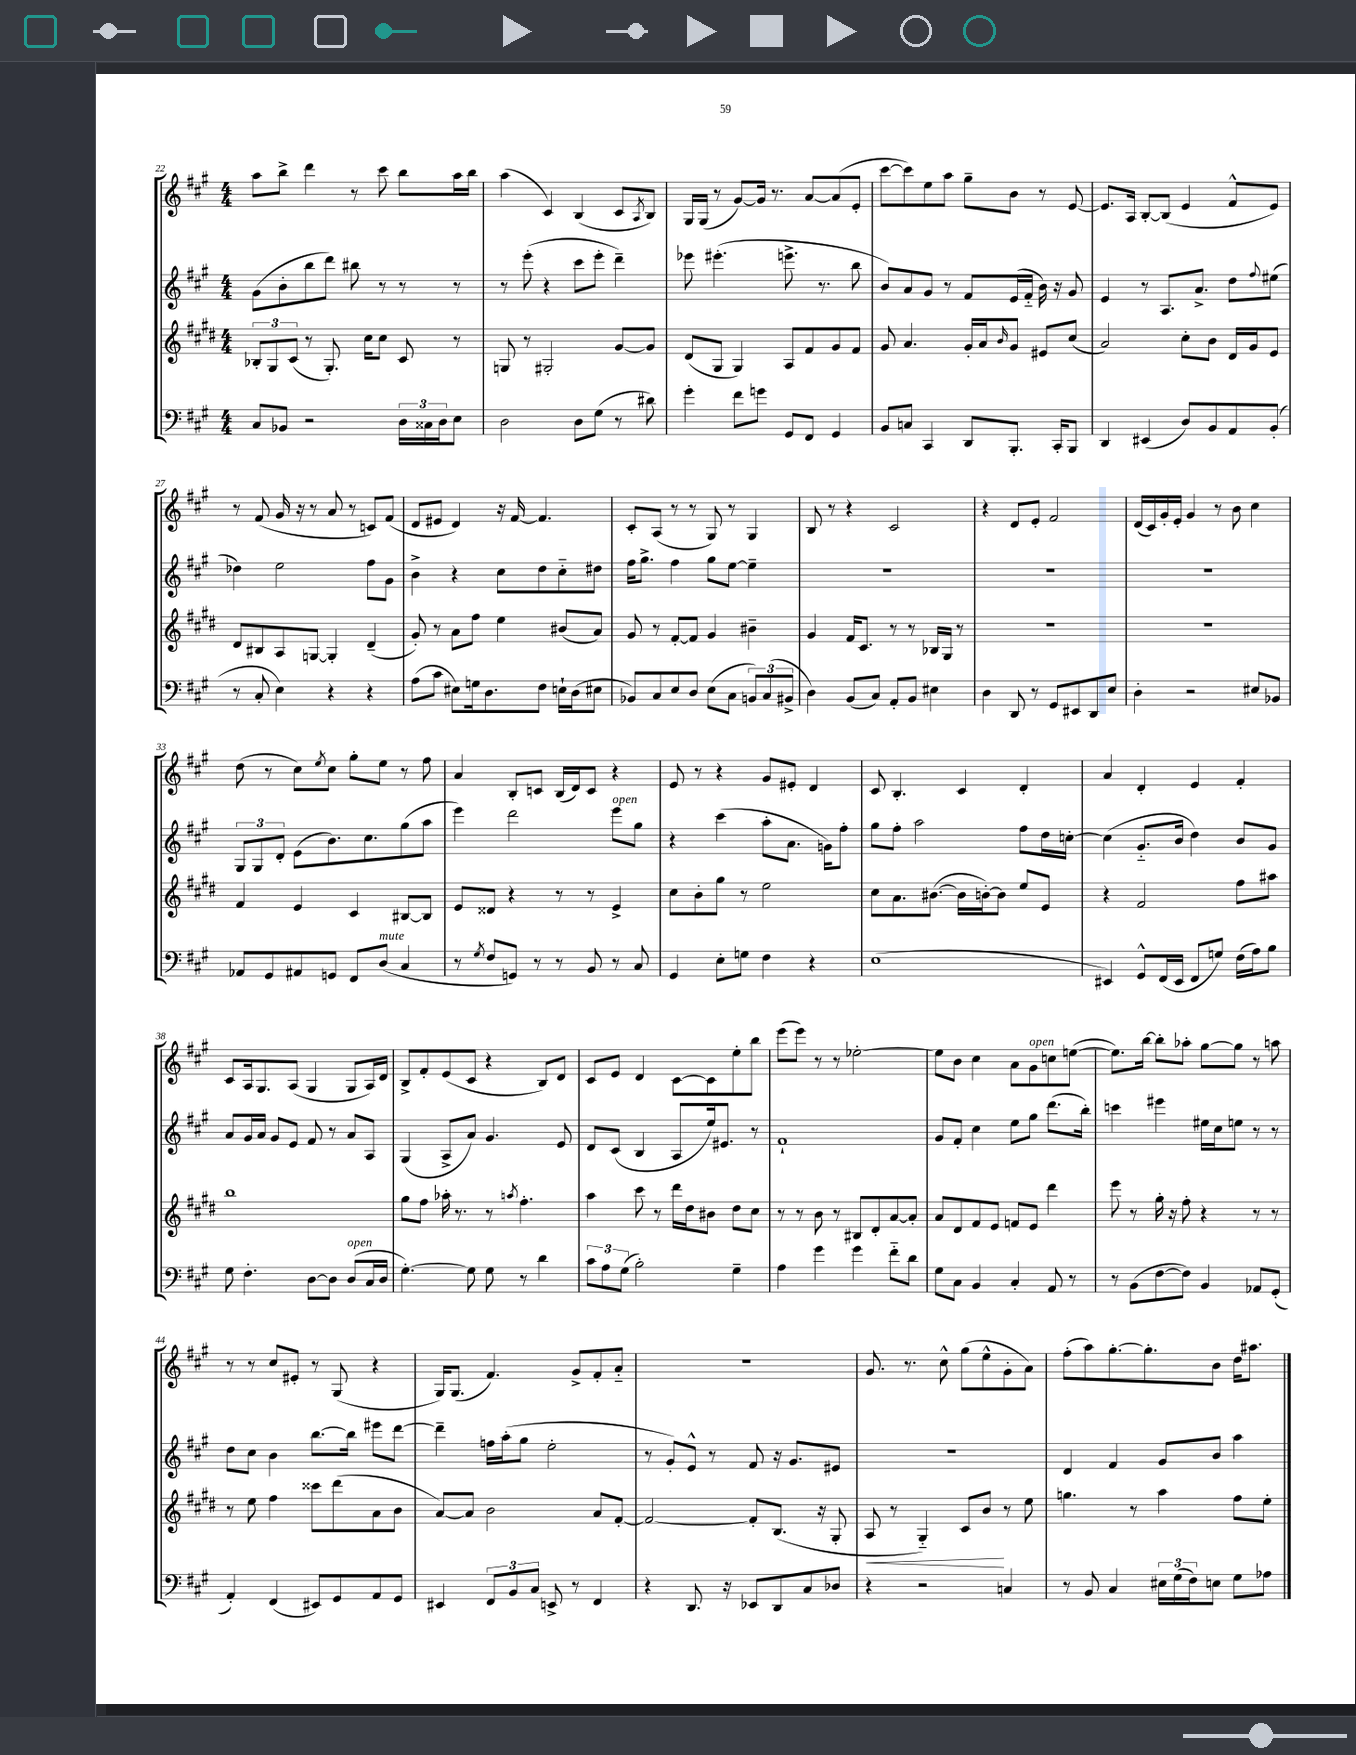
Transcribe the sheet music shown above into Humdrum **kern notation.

**kern	**kern	**dynam	**kern	**kern
*part4	*part3	*part3	*part2	*part1
*staff4	*staff3	*staff3	*staff2	*staff1
*clefF4	*clefG2	*	*clefG2	*clefG2
*k[f#c#g#]	*k[f#c#g#d#]	*	*k[f#c#g#]	*k[f#c#g#]
*M4/4	*M4/4	*	*M4/4	*M4/4
=22	=22	=22	=22	=22
8C#/L	12B-X'/L	.	(8g#\L	8aa\L
.	12G#/	.	.	.
8BB-X/J	.	.	8b'\	8bb^\J
.	(12c#/J	.	.	.
2r	8r	.	8bb\	4ddd\
.	8.G#'/)	.	8ddd\J)	.
.	.	.	8bb#X\	8r
.	16cc#\KL	.	.	.
.	8cc#\J	.	8r	8ccc#\
24D\LL	8c#/	.	8r	8bb\L
24C##X\	.	.	.	.
24D\J	.	.	.	.
8E\J	8r	.	8r	16aa\L
.	.	.	.	16bb\JJ
=23	=23	=23	=23	=23
2D\	8Gn/	.	8r	(4aa\
.	8r	.	(8eee'\	.
.	2G#X'/	.	4r	4c#/)
8D\L	.	.	8ccc#\L	(4B/
(8G#\J	.	.	8eee'\J	.
8r	[8g#/L	.	4ddd~\)	8c#/L
.	.	.	.	8qA/
8d#X\)	8g#/J]	.	.	8B/J)
=24	=24	=24	=24	=24
4g#'\	(8d#/L	.	8eee-X\	16G#/LL
.	.	.	.	(16G#/JJ
.	8G#/J	.	(4.eee#X'\	8r
8f#\L	4G#/)	.	.	[8g#/L)
8gn\J	.	.	.	16g#/Jk]
.	.	.	.	8.r
8GG#/L	8A/L	.	8.eeen^\	.
8FF#/J	8f#/	.	.	[8a/L
.	.	.	8.r	.
4GG#/	8g#/	.	.	(8a/]
.	8f#/J	.	8bb\	8e'/J
=25	=25	=25	=25	=25
8BB/L	8g#/	.	8b/L)	[8ccc#\L
8Cn/J	4.a/	.	8a/	8ccc#\])
4CC#/	.	.	8g#/J	8ee\
.	.	.	8r	8aa\J
8DD/L	16g#'/LL	.	8f#/L	8gg#~\L
.	16a/J	.	.	.
.	16qqb/	.	.	.
8.BBB'/J	8g#/J	.	(16e/L	8b\J
.	.	.	16f#/JJ	.
.	8e#X/L	.	16b\)	8r
16CC#'/KL	.	.	16r	.
8BBB/J	(8cc#/J	.	8g#/	[8e/
=26	=26	=26	=26	=26
4DD/	2a/)	.	4e/	8.e/L]
.	.	.	.	16A/Jk
(4EE#X/	.	.	8r	[8B'/L
.	.	.	8.A/L	(8B/J]
8D/L)	8cc#'\L	.	.	4e/
.	.	.	8.a^/J	.
8BB/	8b\J	.	.	.
8AA/	16d#/LL	.	8dd\L	8f#^^/L
.	16g#/J	.	.	.
.	.	.	8qqff#/	.
(8BB'/J	8e/J	.	(8ee#X\J	8e/J)
!!LO:LB:g=z
=27	=27	=27	=27	=27
8r	8d#/L	.	4dd-X\)	8r
8C#'/	8B#X/	.	.	(8f#/
4E\)	8A/	.	2ee\	16g#/
.	.	.	.	16r
.	[8Gn/J	.	.	8r
4r	4G'/]	.	.	8a/
.	.	.	.	8r
4r	(4d#~/	.	8ff#\L	8cn/L)
.	.	.	8g#\J	(8f#/J
=28	=28	=28	=28	=28
(8A\L	8g#'/)	.	4b^\	8d/L
8c#\J	8r	.	.	8e#X/J
8E#X\L)	8a\L	.	4r	4d/)
16Gn\k	8ff#\J	.	.	.
8.D\	.	.	.	.
.	4ee\	.	8cc#\L	16r
.	.	.	.	[16f#/
8F#\J	.	.	8dd\	4.f#/]
16En`\LL	(8b#X/L	.	8cc#\	.
(16D\J	.	.	.	.
8E#X\J	8a/J)	.	8dd#X\J	.
=29	=29	=29	=29	=29
8BB-X/L)	8g#/	.	16ff#\KL	8c#'/L
.	.	.	8.gg#^\J	.
8C#/	8r	.	.	(8A/J
8E/	[8f#'/L	.	4ff#\	8r
8D/J	8f#/J]	.	.	8r
(8E\L	4g#/	.	8gg#\L	8G#/)
8C#\J	.	.	[8ee\J	8r
12BBn/L)	4b#X~\	.	4ee~\]	4G#/
(12C#/	.	.	.	.
12BB#X^/J	.	.	.	.
=30	=30	=30	=30	=30
4D\)	4g#/	.	1r	8B/
.	.	.	.	8r
(8BB/L	16f#/KL	.	.	4r
.	8.c#/J	.	.	.
8C#/J)	.	.	.	.
8AA'/L	8r	.	.	2c#/
8BB/J	8r	.	.	.
4E#X\	16B-X/LL	.	.	.
.	16G#/JJ	.	.	.
.	8r	.	.	.
=31	=31	=31	=31	=31
4D\	1r	.	1r	4r
8DD/	.	.	.	8d/L
8r	.	.	.	8e'/J
8GG#/L	.	.	.	2f#/
8EE#X/	.	.	.	.
8DD/	.	.	.	.
8E/J	.	.	.	.
=32	=32	=32	=32	=32
4D'\	1r	.	1r	(16d/LL
.	.	.	.	16c#/)
.	.	.	.	16g#'/
.	.	.	.	16e'/JJ
2r	.	.	.	4g#/
.	.	.	.	8r
.	.	.	.	8b\
8E#X/L	.	.	.	4cc#\
8BB-X/J	.	.	.	.
!!LO:LB:g=z
=33	=33	=33	=33	=33
8AA-X/L	4f#/	.	12G#/L	(8dd\
.	.	.	12G#/	.
8GG#/	.	.	.	8r
.	.	.	12d'/J	.
8AA#X/	4e/	.	(8e\L	8cc#\L)
.	.	.	.	8qee/
8GGn/J	.	.	8.b\)	8cc#\J
8FF#/L	4c#/	.	.	8gg#'\L
.	.	.	8.cc#\	.
!LO:TX:a:i:t=mute	!	!	!	!
(8D/J	.	.	.	8ee\J
4C#/	[8B#X/L	.	(8gg#\	8r
.	8B#/J]	.	8aa\J	8ff#\
=34	=34	=34	=34	=34
8r	8e/L	.	4eee\)	4a/
8qG#/	.	.	.	.
8F#/L	8d##X/J	.	.	.
8GGn/J)	4r	.	2ddd\	8B'/L
8r	.	.	.	8cn/J
8r	8r	.	.	(16B/LL
.	.	.	.	16d/J)
8BB/	8r	.	.	8c/J
!	!	!	!LO:TX:a:i:t=open	!
8r	4e^/	.	8eee\L	4r
8C#/	.	.	8gg#\J	.
=35	=35	=35	=35	=35
4GG#/	8cc#\L	.	4r	8e/
.	8b'\	.	.	8r
8E'\L	8gg#\J	.	(4ccc#\	4r
8Gn\J	8r	.	.	.
4F#\	2ee\	.	8aa'\L	8g#/L
.	.	.	8.a\J	8e#X'/J
4r	.	.	.	4d/
.	.	.	16gn\KL)	.
.	.	.	8ff#'\J	.
=36	=36	=36	=36	=36
(1E	8cc#\L	.	8gg#\L	8c#/
.	8.a\	.	8ff#'\J	4.B'/
.	.	.	2aa\	.
.	([8.b#X\J	.	.	.
.	16b#\LL]	.	.	4c#/
.	[16bn'\J)	.	.	.
.	8b\J]	.	.	.
.	8ee/L	.	8ff#\L	4d'/
.	8e/J	.	16dd\L	.
.	.	.	[16ccn'\JJ	.
=37	=37	=37	=37	=37
4EE#X/)	4r	.	(4cc\]	4a/
8GG#^^/L	2f#/	.	8.g#/L	4d'/
(16FF#/L	.	.	.	.
16EE#/JJ	.	.	16b/Jk	.
8FF#/L	.	.	4dd\)	4e/
8Gn/J)	.	.	.	.
(16F#\LL	8ff#\L	.	8b/L	4f#'/
16A\J)	.	.	.	.
8B\J	8aa#X\J	.	8g#/J	.
!!LO:LB:g=z
=38	=38	=38	=38	=38
8G#\	1bb	.	8a/L	8c#/L
4.F#'\	.	.	16g#/L	16A/k
.	.	.	16a/JJ	8.G#/
.	.	.	8g#/L	.
.	.	.	8e/J	(8A/J
[8D\L	.	.	8f#/	4G#/
8D\J]	.	.	8r	.
!LO:TX:a:i:t=open	!	!	!	!
(8D/L	.	.	8a/L	8G#/L
16C#/L	.	.	8A/J	16A/L)
16D/JJ	.	.	.	16d/JJ
=39	=39	=39	=39	=39
[4.G#'\)	8gg#\L	.	(4G#/	8B^/L
.	8ff#\J	.	.	8f#'/
.	16aa-X'\	.	8A^/L	(8e/
.	8.r	.	.	.
8G#\]	.	.	8a/J)	8c#/J
8G#\	8r	.	4.g#/	4r
.	8qaan/	.	.	.
8r	4.ff#'\	.	.	.
4d\	.	.	.	8B/L)
.	.	.	8e/	8d/J
=40	=40	=40	=40	=40
12c#\L	4aa\	.	8d/L	8c#/L
12A\	.	.	.	.
.	.	.	(8c#/J	8e/J
(12G#\J	.	.	.	.
2B'\)	8ccc#\	.	4B/	4d/
.	8r	.	.	.
.	16ddd#\LL	.	8A/L	[8c#\L
.	16dd#\J	.	.	.
.	8b#X\J	.	16ee/k)	8c#\]
.	.	.	8.e#X/J	.
4G#~\	8dd#\L	.	.	8ee'\
.	8cc#\J	.	8r	8bb\J
=41	=41	=41	=41	=41
4A\	8r	.	1f#`	(8eee\L
.	8r	.	.	8eee\J)
4g#\	8b\	.	.	8r
.	8r	.	.	8r
4g#\	8B#X/L	.	.	[2ee-X'\
.	8d#'/	.	.	.
8f#\L	[8a/	.	.	.
8d\J	8a'/J]	.	.	.
=42	=42	=42	=42	=42
8G#\L	8a/L	.	8g#/L	8ee-\L]
8C#\J	8d#/	.	8f#'/J	8b\J
4BB/	8f#/	.	4cc#\	4cc#\
.	8e/J	.	.	.
4C#'/	8fn/L	.	8ee\L	8a\L
!	!	!	!	!LO:TX:a:i:t=open
.	8e/J	.	8gg#\J	8g#\
8AA/	4ddd#\	.	(8.ddd\L	8ccn\
8r	.	.	.	([8een\J
.	.	.	16bb'\Jk)	.
=43	=43	=43	=43	=43
8r	8eee\	.	4cccn\	8.ee\L])
(8BB\L	8r	.	.	.
.	.	.	.	[16bb\Jk
[8F#\	16gg#'\	.	4eee#X\	8bb'\L]
.	16r	.	.	.
8F#\J])	8ff#'\	.	.	8aa-X'\J
4BB/	4r	.	16ee#X\LL	[8gg#\L
.	.	.	16cc#\J	.
.	.	.	8een\J	8gg#\J]
8AA-X/L	8r	.	8r	8r
(8GG#'/J	8r	.	8r	8aan\
!!LO:LB:g=z
=44	=44	=44	=44	=44
4AA'/)	8r	.	8dd\L	8r
.	8ee\	.	8cc#\J	8r
(4FF#/	4ff#\	.	4b\	8cc#/L
.	.	.	.	8e#X'/J
8EE#X/L)	8ccc##X\L	.	[8.bb\L	8r
8GG#/	(8ddd#\	.	.	(8G#/
.	.	.	16bb\Jk]	.
8AA/	8a\	.	8eee#X\L	4r
8GG#/J	8b\J	.	[8ddd\J	.
=45	=45	=45	=45	=45
4EE#X/	[8a/L)	.	4ddd~\]	16G#/KL)
.	.	.	.	(8.G#/J
.	8a/J]	.	.	.
12FF#/L	2b\	.	16ffn\LL	4.f#/)
.	.	.	(16aa'\J	.
12BB/	.	.	.	.
.	.	.	8gg#\J	.
12C#/J	.	.	.	.
8EEn^/	.	.	2ee'\	.
8r	.	.	.	8g#^/L
4FF#/	8a/L	.	.	8f#'/
.	[8f#'/J	.	.	8a/J
=46	=46	=46	=46	=46
4r	2f#/_	.	8r	1r
.	.	.	8g#'/L)	.
8.DD/	.	.	8e^^/J	.
.	.	.	8r	.
16r	.	.	.	.
8EE-X/L	8f#'/L]	.	8f#/	.
8DD/	(8.B/J	.	16r	.
.	.	.	8.g#/L	.
8C#/	.	.	.	.
.	16r	.	.	.
8D-X/J	8G#'/	.	8e#X/J	.
=47	=47	=47	=47	=47
!	!	!LO:HP:b	!	!
4r	8A/	<	1r	8.g#/
.	8r	.	.	.
.	.	.	.	8.r
2r	4G#/)	.	.	.
.	.	.	.	8cc#^^\
.	8c#/L	.	.	(8gg#\L
.	8b/J	.	.	8ee^^\
4Cn/	8r	[	.	8g#'\
.	8ee\	.	.	8a\J)
=48	=48	=48	=48	=48
8r	4.ggn\	.	4d/	(8ff#'\L
8BB/	.	.	.	8aa\)
4C#/	.	.	4f#/	[8.gg#'\
.	8r	.	.	.
.	.	.	.	8.gg#'\]
24E#X\LL	4aa\	.	8g#/L	.
(24G#\	.	.	.	.
24F#\J)	.	.	.	.
8En\J	.	.	8b/J	8b\J
8G#\L	8ff#\L	.	4aa\	16dd\KL
.	.	.	.	8.aa#X\J
8A-X\J	8ee'\J	.	.	.
==	==	==	==	==
*-	*-	*-	*-	*-
